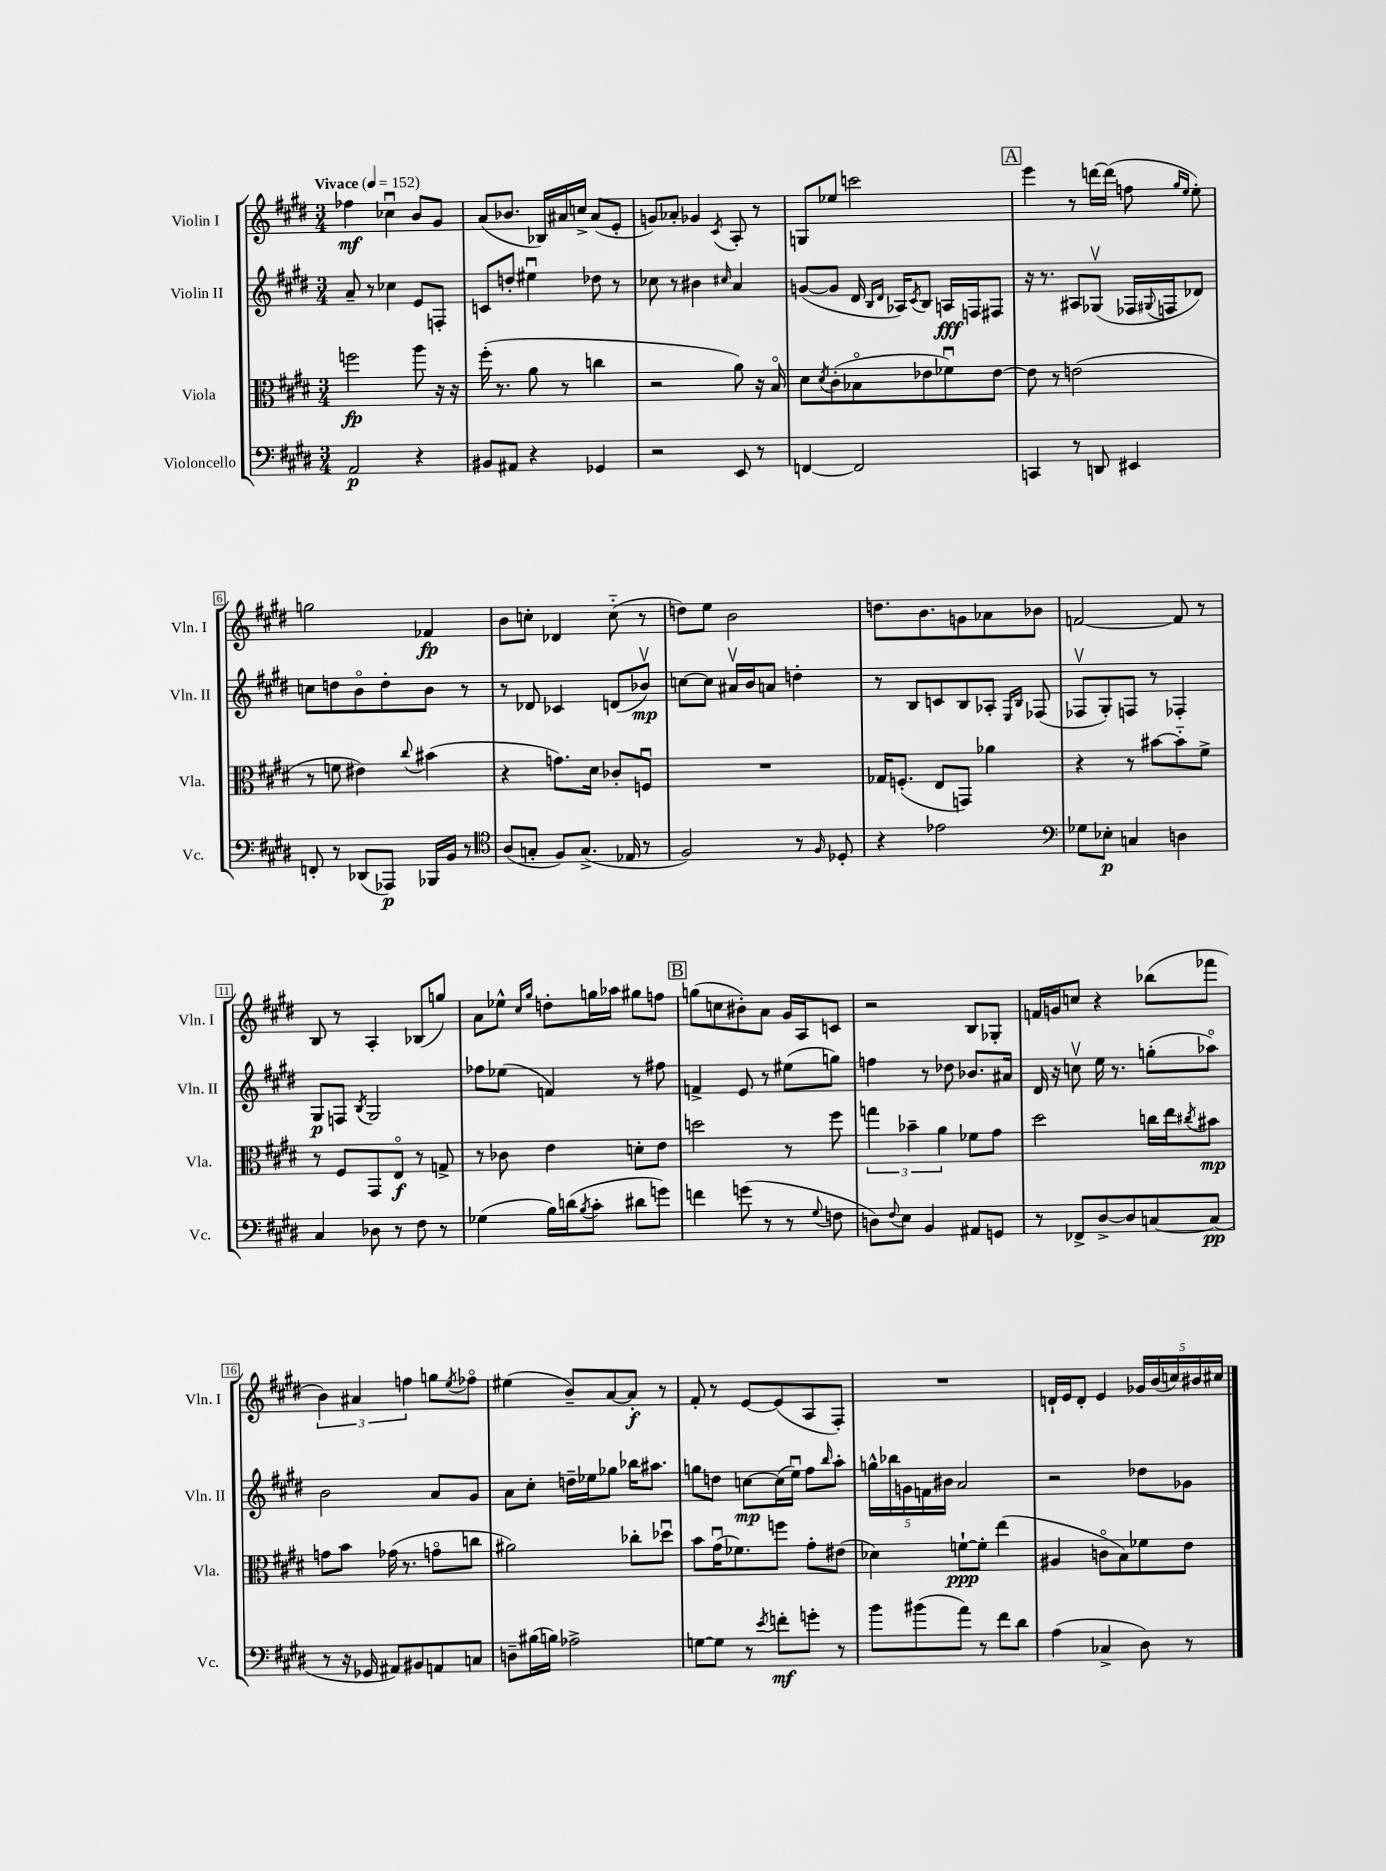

**kern	**kern	**kern	**kern
*staff4	*staff3	*staff2	*staff1
*clefF4	*clefC3	*clefG2	*clefG2
*k[f#c#g#d#]	*k[f#c#g#d#]	*k[f#c#g#d#]	*k[f#c#g#d#]
*M3/4	*M3/4	*M3/4	*M3/4
*MM152	*MM152	*MM152	*MM152
2AA	2ff	8a~	4ff-
.	.	8r	.
.	.	4cc-	4cc-u
4r	8aa	8e	8b
.	16r	8F'	8g#
.	16r	.	.
=	=	=	=
8BB#	(16ff#'	8c	(8a
.	8.r	.	.
8AA#	.	8dd'	8.b-
4r	8a	4ee#u	.
.	.	.	16B-)
.	8r	.	16a#
.	.	.	16cc^
4GG-	4cc	8dd-	(8a#
.	.	8r	8e'
=	=	=	=
2r	2r	8cc-	8g)
.	.	8r	8a-'
.	.	4b#	4g-
.	.	16qqcc#	8qc#
8EE	8a)	4a	8A'
8r	16r	.	8r
.	16Bo	.	.
=	=	=	=
[4FF	8d#	([8g	8G
.	8qd#	.	.
.	(8c#'	8g]	8ee-
2FF]	8B-o	16d#	2ccc
.	.	16qqB	.
.	.	16qqd#	.
.	.	16A-)	.
.	.	8qc#	.
.	8e-	8B	.
.	8f-u)	16A	.
.	.	16F	.
.	[8e-	8F#	.
=	=	=	=
4CC	8e-]	16r	4eee
.	.	8.r	.
.	8r	.	.
8r	(2e	8A#	8r
8DD	.	(8G-v	[16ddd
.	.	.	(16ddd]
4EE#	.	16F-	8ff
.	.	8qqG#	.
.	.	16F	.
.	.	.	16qqgg#
.	.	.	16qqee
.	.	8d-)	8ee')
=	=	=	=
8FF'	8r	8cc	2gg
8r	8f	8dd	.
(8DD-	4e#)	8bo	.
8AAA-)	.	8dd'	.
.	8qqcc#	.	.
16BBB-	(4b#	8b	4f-
16BB	.	.	.
8r	.	8r	.
=	=	=	=
*clefC4	*	*	*
(8A	4r	8r	8b
8G'	.	8d-	8cc'
8F#)	8.g)	4c-	4d-
(8.G^	.	.	.
.	16d#	.	.
.	8c-'	(8d	(8cc'~
16E-	.	.	.
8r	8Fu	8b-v)	8r
=	=	=	=
2F#)	2.r	[8cc	8dd)
.	.	8cc]	8ee
.	.	16a#v	2b
.	.	16b	.
.	.	8a	.
8r	.	4dd'	.
16qqF#	.	.	.
8D-'	.	.	.
=	=	=	=
4r	16G-	8r	8.dd
.	(8.F'	.	.
.	.	8B	.
.	.	.	8.b
2e-	8E	8c	.
.	8GG)	8B	8g
.	4a-	8A-'	8a-
.	.	16qqE	.
.	.	16qqB	.
.	.	(8F-	8b-
=	=	=	=
*clefF4	*	*	*
8G-	4r	8F-v	[2f
8E-'	.	8G#')	.
4C	8r	8F	.
.	[8b#	8r	.
4D	8b#'~]	4F-'	8f]
.	8f#^	.	8r
=	=	=	=
4C#	8r	8G#	8B
.	8F#	8F	8r
.	.	8qB	.
8D-	8GG#	2G#	4A'
8r	8Eo	.	.
8F#	8r	.	(8B-
8r	8G^	.	8gg)
=	=	=	=
(4G-	8r	8ff-	8a
.	8c-	(8ee-	8ee-^^
.	.	.	16qqcc#
.	.	.	16qqgg#
16B)	4e	4f)	8dd'
(16d	.	.	.
8qB	.	.	.
8c#'	.	.	16gg
.	.	.	16aa-
8d#	8d'	8r	8gg#
8g)	8e	8ff#	8ff
=	=	=	=
4f	2dd	4f^	(8gg
.	.	.	8cc
(8g	.	8e	8b#')
8r	.	8r	8a
8r	8r	(8ee#	16g#
.	.	.	16A
8qqG#	.	.	.
8F	8ff#	8gg)	8c
=	=	=	=
8D)	6gg	4ff	2r
8qqF#	.	.	.
8E	.	.	.
.	6b-~	.	.
4BB	.	8r	.
.	6a	.	.
.	.	8dd-	.
8AA#	8f-	8.b-	8B
8GG	8g#	.	8G-'
.	.	16a#	.
=	=	=	=
8r	2dd#	16d#	16f
.	.	16r	16g
8FF-^	.	8ccv	8cc
[8D#^	.	16ee	4r
.	.	8.r	.
8D#]	.	.	.
[8C	16cc	(8gg'	(8bb-
.	16ee	.	.
.	8qcc#	.	.
(8C]	8b#	8aa-o)	8fff-
=	=	=	=
8r	8g	2b	6b)
16r	8b	.	.
.	.	.	6a#
16GG-	.	.	.
8AA#)	(16g-	.	.
.	8.r	.	.
.	.	.	6ff
8BB#	.	.	.
8AA	8go	8a	8gg
.	.	.	8qee
8C	8cc	8g#	8ff-o
=	=	=	=
8D~	2a#)	8a	(4ee#
(16B#	.	8cc#'	.
16B)	.	.	.
2A-^	.	16dd~	8b~)
.	.	16ee-	.
.	.	8gg-	[8a
.	8cc-'	16bb-	8a']
.	.	8.aa#	.
.	8dd-u	.	8r
=	=	=	=
[8G	8b	8gg	8f#'
8G]	(16g#u	8dd	8r
.	8.f-)	.	.
8r	.	[8cc	[8e
8qe	.	.	.
8f'	8ff	(16cc]	(8e]
.	.	16eeu)	.
8g'	8g#'	8ff#	8A
.	.	16qqbb	.
8r	(8e#	8aa'	8F#')
=	=	=	=
8b	4d-)	20gg^^	2.r
.	.	20bb-	.
.	.	20g	.
(8b#	.	.	.
.	.	20f	.
.	.	20b#	.
8a)	[8f`	2a	.
8r	8f']	.	.
8f#	(4ee	.	.
8d#	.	.	.
=	=	=	=
(4A	4A#	2r	16d`
.	.	.	16e
.	.	.	8d'
4C-^	8co	.	4e
.	8B)	.	.
8D#)	8f-	8dd-	20g-
.	.	.	(20b
.	.	.	20cc)
8r	8e	8g-	.
.	.	.	20b#
.	.	.	20cc#
==	==	==	==
*-	*-	*-	*-
